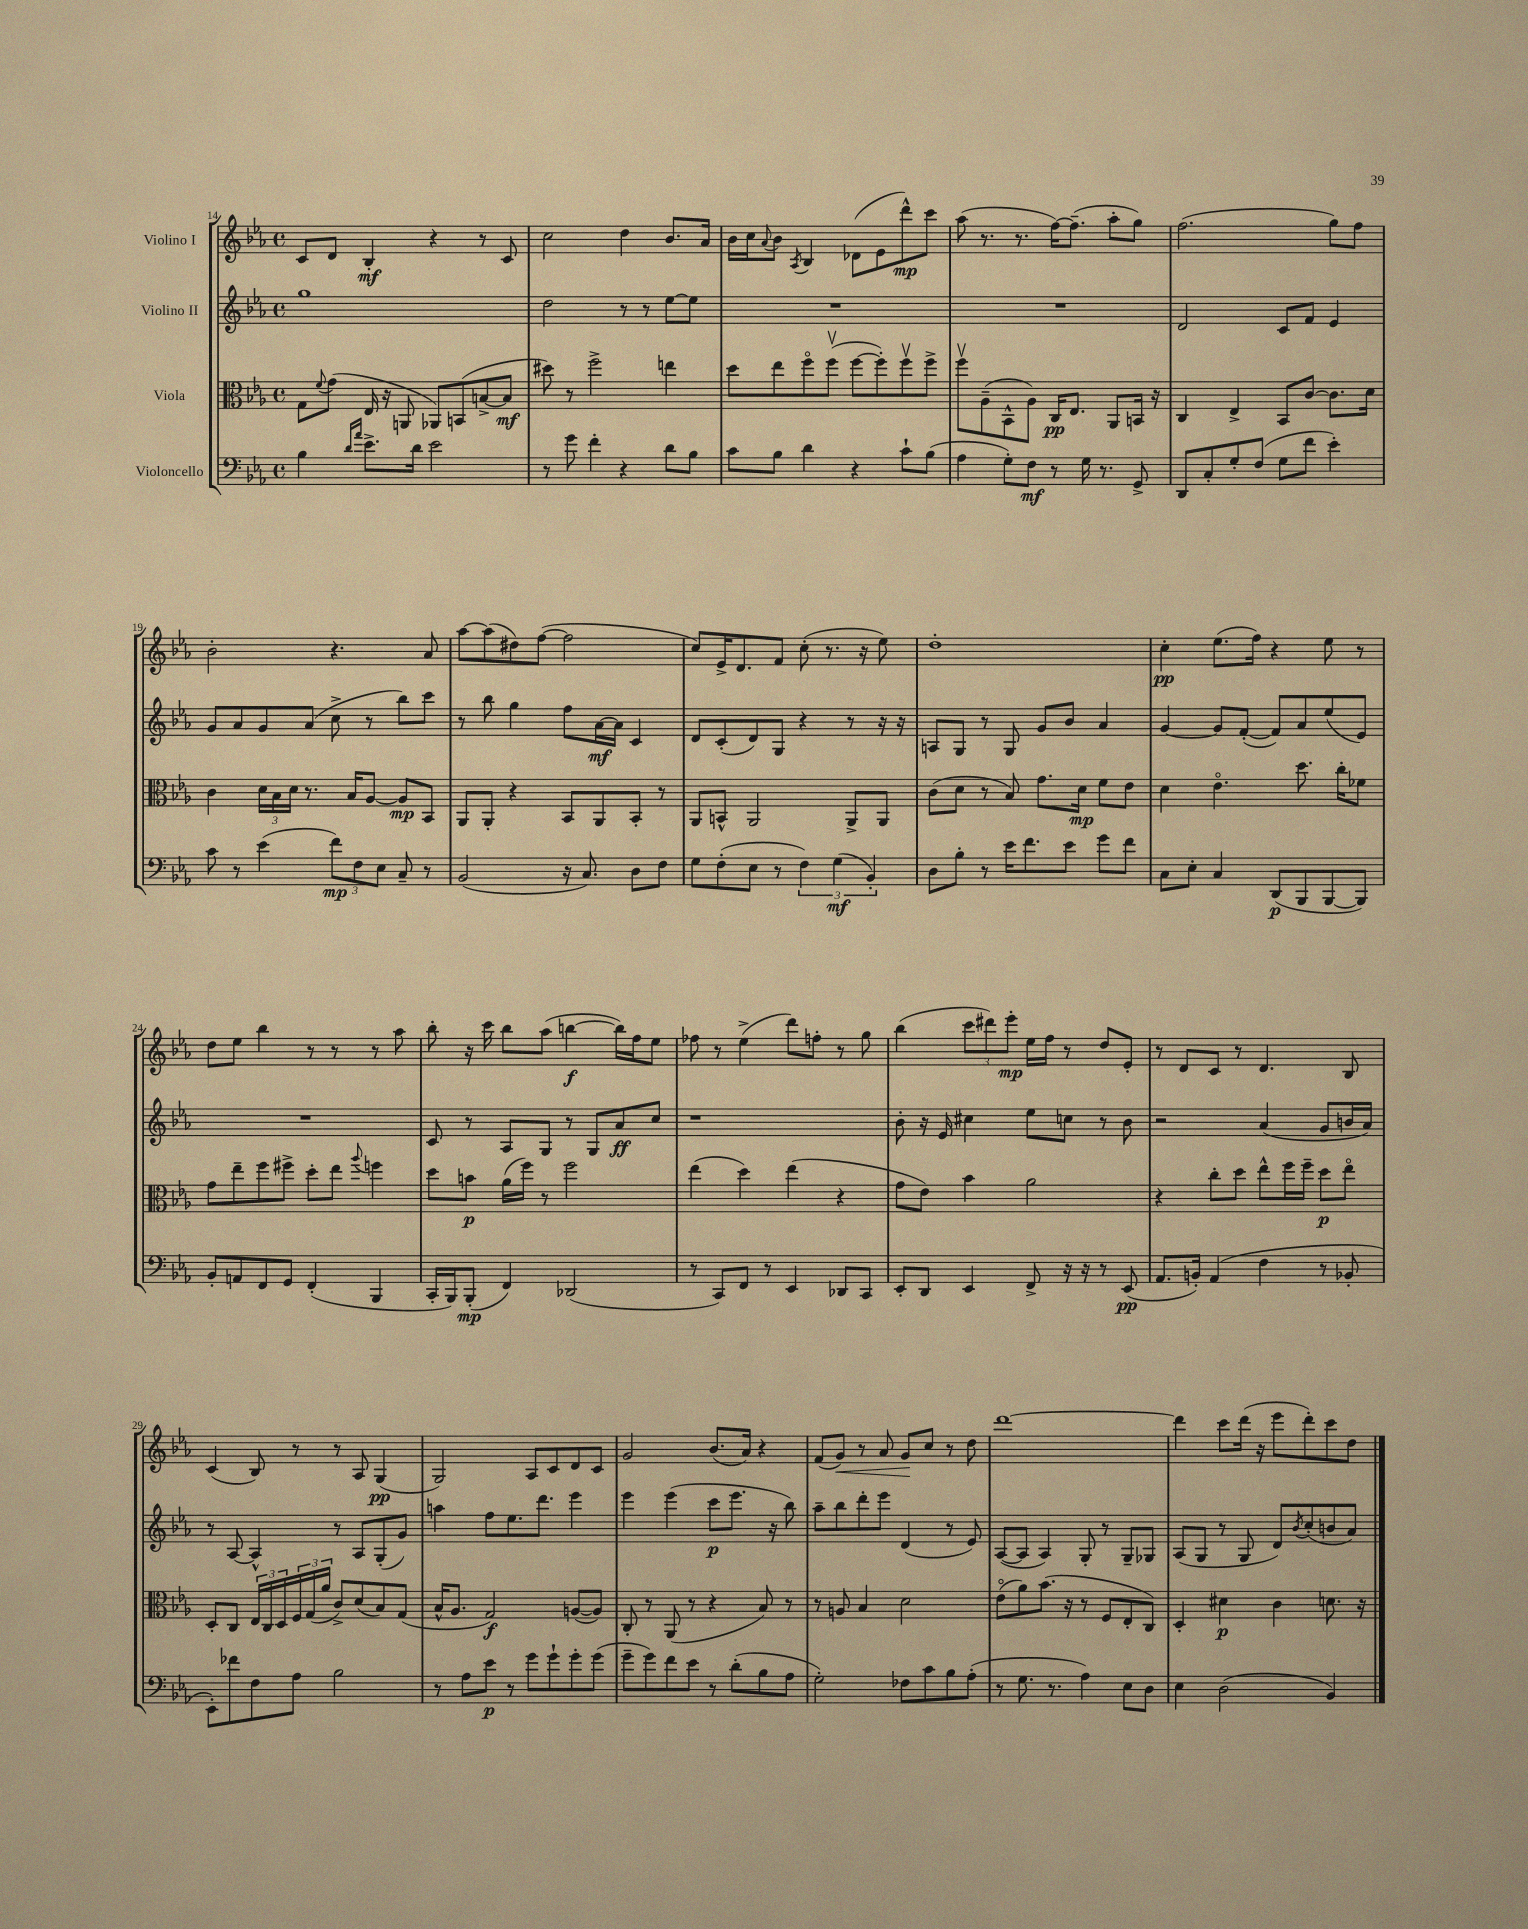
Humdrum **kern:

**kern	**dynam	**kern	**dynam	**kern	**dynam	**kern	**dynam
*part4	*part4	*part3	*part3	*part2	*part2	*part1	*part1
*staff4	*staff4	*staff3	*staff3	*staff2	*staff2	*staff1	*staff1
*I"Violoncello	*	*I"Viola	*	*I"Violino II	*	*I"Violino I	*
*clefF4	*	*clefC3	*	*clefG2	*	*clefG2	*
*k[b-e-a-]	*	*k[b-e-a-]	*	*k[b-e-a-]	*	*k[b-e-a-]	*
*M4/4	*	*M4/4	*	*M4/4	*	*M4/4	*
*met(c)	*	*met(c)	*	*met(c)	*	*met(c)	*
=14	=14	=14	=14	=14	=14	=14	=14
4B-\	.	8G\L	.	1gg	.	8c/L	.
.	.	8qqf/	.	.	.	.	.
.	.	(8g\J	.	.	.	8d/J	.
16qqd/LL	.	.	.	.	.	.	.
16qqa-/JJ	.	.	.	.	.	.	.
8.e-^\L	.	16E-/	.	.	.	4B-'/	mf
.	.	16r	.	.	.	.	.
.	.	8AAn/	.	.	.	.	.
16d\Jk	.	.	.	.	.	.	.
2e-\	.	8AA-X/L)	.	.	.	4r	.
.	.	(8BBn/	.	.	.	.	.
.	.	[8Bn^/	.	.	.	8r	.
.	.	8B/J]	mf	.	.	8c/	.
=15	=15	=15	=15	=15	=15	=15	=15
8r	.	8dd#X\)	.	2dd\	.	2cc\	.
8g\	.	8r	.	.	.	.	.
4f'\	.	2ff^\	.	.	.	.	.
4r	.	.	.	8r	.	4dd\	.
.	.	.	.	8r	.	.	.
8d\L	.	4een\	.	[8ee-\L	.	8.b-/L	.
8B-\J	.	.	.	8ee-\J]	.	.	.
.	.	.	.	.	.	16a-/Jk	.
=16	=16	=16	=16	=16	=16	=16	=16
8c\L	.	8dd\L	.	1r	.	16b-\LL	.
.	.	.	.	.	.	16cc\J	.
.	.	.	.	.	.	8qqa-/	.
8B-\J	.	8ee-\	.	.	.	8b-\J	.
.	.	.	.	.	.	8qA-/	.
4d\	.	8ff\	.	.	.	4B-/	.
.	.	(8ffv\J	.	.	.	.	.
4r	.	[8ff\L	.	.	.	(8d-X\L	.
.	.	8ff'\])	.	.	.	8e-\	.
8c`\L	.	8ffv\	.	.	.	8ddd^^\)	mp
(8B-\J	.	8ff^\J	.	.	.	8ccc\J	.
=17	=17	=17	=17	=17	=17	=17	=17
4A-\	.	8ffv\L	.	1r	.	(8aa-\	.
.	.	(8A-~\	.	.	.	8.r	.
8G'\L)	.	8BB-^^\	.	.	.	.	.
.	.	.	.	.	.	8.r	.
8F\J	mf	8A-\J)	.	.	.	.	.
8r	.	16C/KL	pp	.	.	[16ff\KL)	.
.	.	8.E-/J	.	.	.	(8.ff~\J]	.
16G\	.	.	.	.	.	.	.
8.r	.	.	.	.	.	.	.
.	.	8AA-/L	.	.	.	8aa-'\L	.
8GG^/	.	16BBn/Jk	.	.	.	8gg\J)	.
.	.	16r	.	.	.	.	.
=18	=18	=18	=18	=18	=18	=18	=18
8DD/L	.	4C/	.	2d/	.	(2.ff\	.
8C'/	.	.	.	.	.	.	.
8G'/	.	4E-^/	.	.	.	.	.
(8F/J	.	.	.	.	.	.	.
8G\L	.	8BB-/L	.	8c/L	.	.	.
8f\J	.	[8c/J	.	8f/J	.	.	.
4e-'\)	.	8.c\L]	.	4e-/	.	8gg\L)	.
.	.	.	.	.	.	8ff\J	.
.	.	16d\Jk	.	.	.	.	.
!!LO:LB:g=z
=19	=19	=19	=19	=19	=19	=19	=19
8c\	.	4c\	.	8g/L	.	2b-'\	.
8r	.	.	.	8a-/	.	.	.
(4e-\	.	24d\LL	.	8g/	.	.	.
.	.	24B-\	.	.	.	.	.
.	.	24d\JJ	.	.	.	.	.
.	.	8.r	.	(8a-/J	.	.	.
12f\L)	mp	.	.	8cc^\	.	4.r	.
.	.	16B-/KL	.	.	.	.	.
12F\	.	.	.	.	.	.	.
.	.	[8A-/J	.	8r	.	.	.
12E-\J	.	.	.	.	.	.	.
8C~/	.	8A-/L]	mp	8bb-\L)	.	.	.
8r	.	8BB-/J	.	8ccc\J	.	8a-/	.
=20	=20	=20	=20	=20	=20	=20	=20
(2BB-/	.	8AA-/L	.	8r	.	[8aa-\L	.
.	.	8AA-'/J	.	8bb-\	.	(8aa-\]	.
.	.	4r	.	4gg\	.	8dd#X\)	.
.	.	.	.	.	.	([8ff\J	.
16r	.	8BB-/L	.	8ff\L	.	2ff\]	.
8.C/)	.	.	.	.	.	.	.
.	.	8AA-/	.	[16a-\L	mf	.	.
.	.	.	.	16a-\JJ]	.	.	.
8D\L	.	8BB-'/J	.	4c/	.	.	.
8F\J	.	8r	.	.	.	.	.
=21	=21	=21	=21	=21	=21	=21	=21
8G\L	.	8AA-/L	.	8d/L	.	8cc/L)	.
(8F'\	.	8BBn^^/J	.	(8c'/	.	16e-^/K	.
.	.	.	.	.	.	8.d/	.
8E-\J	.	2AA-/	.	8d/)	.	.	.
8r	.	.	.	8G/J	.	8f/J	.
6F\)	.	.	.	4r	.	(8cc'\	.
.	.	.	.	.	.	8.r	.
(6G\	mf	.	.	.	.	.	.
.	.	8AA-^/L	.	8r	.	.	.
.	.	.	.	.	.	16r	.
6BB-'/)	.	.	.	.	.	.	.
.	.	8AA-/J	.	16r	.	8ee-\)	.
.	.	.	.	16r	.	.	.
=22	=22	=22	=22	=22	=22	=22	=22
8D\L	.	(8c\L	.	8An/L	.	1dd'	.
8B-'\J	.	8d\J	.	8G/J	.	.	.
8r	.	8r	.	8r	.	.	.
16e-\KL	.	8B-/)	.	8G/	.	.	.
8.f\	.	.	.	.	.	.	.
.	.	8.g\L	.	8g/L	.	.	.
8e-\J	.	.	.	8b-/J	.	.	.
.	.	16d\Jk	mp	.	.	.	.
8g\L	.	8f\L	.	4a-/	.	.	.
8f\J	.	8e-\J	.	.	.	.	.
=23	=23	=23	=23	=23	=23	=23	=23
8C\L	.	4d\	.	[4g/	.	4cc'\	pp
8E-'\J	.	.	.	.	.	.	.
4C/	.	4.e-\	.	8g/L]	.	(8.ee-\L	.
.	.	.	.	([8f'/J	.	.	.
.	.	.	.	.	.	16ff\Jk)	.
(8DD/L	p	.	.	8f/L])	.	4r	.
8BBB-/	.	8.dd\	.	8a-/	.	.	.
[8BBB-/	.	.	.	(8ee-/	.	8ee-\	.
.	.	16cc'\KL	.	.	.	.	.
8BBB-/J])	.	8f-X\J	.	8e-/J)	.	8r	.
!!LO:LB:g=z
=24	=24	=24	=24	=24	=24	=24	=24
8BB-'/L	.	8g\L	.	1r	.	8dd\L	.
8AAn/	.	8ee-~\	.	.	.	8ee-\J	.
8FF/	.	8ff\	.	.	.	4bb-\	.
8GG/J	.	8ff#X^\J	.	.	.	.	.
(4FF'/	.	8dd'\L	.	.	.	8r	.
.	.	8ee-\J	.	.	.	8r	.
.	.	8qqaa-/	.	.	.	.	.
4BBB-/	.	4ffn\	.	.	.	8r	.
.	.	.	.	.	.	8aa-\	.
=25	=25	=25	=25	=25	=25	=25	=25
16CC'/LL	.	8dd\L	.	8c/	.	8bb-'\	.
16BBB-/J)	.	.	.	.	.	.	.
(8BBB-'/J	mp	8bn\J	p	8r	.	16r	.
.	.	.	.	.	.	16ccc\	.
4FF/)	.	(16a-\LL	.	8A-/L	.	8bb-\L	.
.	.	16ff\JJ)	.	.	.	.	.
.	.	8r	.	8G/J	.	(8aa-\J	.
(2DD-X/	.	2ff\	.	8r	.	[4bbn\	f
.	.	.	.	8G/L	.	.	.
.	.	.	.	8a-/	ff	16bb\LL])	.
.	.	.	.	.	.	16ff\J	.
.	.	.	.	8cc/J	.	8ee-\J	.
=26	=26	=26	=26	=26	=26	=26	=26
8r	.	(4ee-\	.	1r	.	8ff-X\	.
8CC/L)	.	.	.	.	.	8r	.
8FF/J	.	4dd\)	.	.	.	(4ee-^\	.
8r	.	.	.	.	.	.	.
4EE-/	.	(4ee-\	.	.	.	8ddd\L)	.
.	.	.	.	.	.	8ffn'\J	.
8DD-X/L	.	4r	.	.	.	8r	.
8CC/J	.	.	.	.	.	8gg\	.
=27	=27	=27	=27	=27	=27	=27	=27
8EE-'/L	.	8g\L	.	8b-'\	.	(4bb-\	.
8DD/J	.	8e-\J)	.	16r	.	.	.
.	.	.	.	16e-/	.	.	.
4EE-/	.	4b-\	.	4cc#X\	.	12ccc\L	.
.	.	.	.	.	.	12ddd#X\)	.
.	.	.	.	.	.	12eee-'\J	mp
8FF^/	.	2a-\	.	8ee-\L	.	16ee-\LL	.
.	.	.	.	.	.	16ff\JJ	.
16r	.	.	.	8ccn\J	.	8r	.
16r	.	.	.	.	.	.	.
8r	.	.	.	8r	.	8dd/L	.
(8EE-/	pp	.	.	8b-\	.	8e-'/J	.
=28	=28	=28	=28	=28	=28	=28	=28
8.AA-/L	.	4r	.	2r	.	8r	.
.	.	.	.	.	.	8d/L	.
16BBn'/Jk)	.	.	.	.	.	.	.
(4AA-/	.	8cc'\L	.	.	.	8c/J	.
.	.	8dd\J	.	.	.	8r	.
4F\	.	8ee-^^\L	.	(4a-/	.	4.d/	.
.	.	16ff\L	.	.	.	.	.
.	.	16ff~\JJ	.	.	.	.	.
8r	.	8dd\L	p	8g/L	.	.	.
8BB-X'/	.	8ee-\J	.	16bn/L	.	8B-/	.
.	.	.	.	16a-/JJ)	.	.	.
!!LO:LB:g=z
=29	=29	=29	=29	=29	=29	=29	=29
8EE-'\L)	.	8D'/L	.	8r	.	(4c/	.
8f-X\	.	8C/J	.	[8A-/	.	.	.
8F\	.	24E-/LL	.	4A-^^/]	.	8B-/)	.
.	.	24C/	.	.	.	.	.
.	.	24D/	.	.	.	.	.
8A-\J	.	24F/	.	.	.	8r	.
.	.	(24G/	.	.	.	.	.
.	.	24a-/JJ	.	.	.	.	.
2B-\	.	8c^/L)	.	8r	.	8r	.
.	.	(8d/	.	8A-/L	.	8A-/	.
.	.	8B-/)	.	(8G'/	.	(4G/	pp
.	.	(8G/J	.	8g/J)	.	.	.
=30	=30	=30	=30	=30	=30	=30	=30
8r	.	16B-^^/KL	.	4aan\	.	2G/)	.
.	.	8.A-/J	.	.	.	.	.
8A-\L	.	.	.	.	.	.	.
8e-\J	p	2G/)	f	8ff\L	.	.	.
8r	.	.	.	8.ee-\	.	.	.
8g\L	.	.	.	.	.	8A-/L	.
.	.	.	.	8.ddd\J	.	.	.
8g`\	.	.	.	.	.	8c/	.
8g'\	.	([8An/L	.	4eee-\	.	8d/	.
(8g\J	.	8A/J])	.	.	.	8c/J	.
=31	=31	=31	=31	=31	=31	=31	=31
8g~\L	.	8C'/	.	4eee-\	.	2g/	.
8g\)	.	8r	.	.	.	.	.
8f\	.	(8AA-/	.	(4eee-\	.	.	.
8e-\J	.	8r	.	.	.	.	.
8r	.	4r	.	8ccc\L	p	(8.b-/L	.
(8d'\L	.	.	.	8.eee-\J	.	.	.
.	.	.	.	.	.	16a-/Jk)	.
8B-\	.	8B-/)	.	.	.	4r	.
.	.	.	.	16r	.	.	.
8A-\J	.	8r	.	8bb-\)	.	.	.
=32	=32	=32	=32	=32	=32	=32	=32
2G'\)	.	8r	.	8aa-~\L	.	(8f/L	.
!	!	!	!	!	!	!	!LO:HP:b
.	.	8An/	.	8bb-\	.	8g/J)	<
.	.	4B-/	.	8ddd'\	.	8r	.
.	.	.	.	8eee-\J	.	8a-/	.
8F-X\L	.	2d\	.	(4d/	.	8g/L	.
8c\	.	.	.	.	.	8cc/J	[
8B-\	.	.	.	8r	.	8r	.
(8A-'\J	.	.	.	8e-/)	.	8dd\	.
=33	=33	=33	=33	=33	=33	=33	=33
8r	.	(8e-\L	.	([8A-/L	.	[1ddd	.
8.G\	.	8a-\)	.	8A-/J]	.	.	.
.	.	(8.b-\J	.	4A-/)	.	.	.
8.r	.	.	.	.	.	.	.
.	.	16r	.	.	.	.	.
4A-\)	.	8r	.	8G'/	.	.	.
.	.	8F/L	.	8r	.	.	.
8E-\L	.	8E-'/	.	8G~/L	.	.	.
8D\J	.	8C/J)	.	8G-X/J	.	.	.
=34	=34	=34	=34	=34	=34	=34	=34
4E-\	.	4D'/	.	(8A-/L	.	4ddd\]	.
.	.	.	.	8G/J	.	.	.
(2D\	.	4d#X\	p	8r	.	8ccc\L	.
.	.	.	.	8G/	.	(16ddd\Jk	.
.	.	.	.	.	.	16r	.
.	.	4c\	.	8d/L)	.	8eee-\L	.
.	.	.	.	8qb-/	.	.	.
.	.	.	.	(8cc'/	.	8ddd'\)	.
4BB-/)	.	8.dn\	.	8bn/	.	8ccc\	.
.	.	.	.	8a-/J)	.	8dd\J	.
.	.	16r	.	.	.	.	.
==	==	==	==	==	==	==	==
*-	*-	*-	*-	*-	*-	*-	*-
